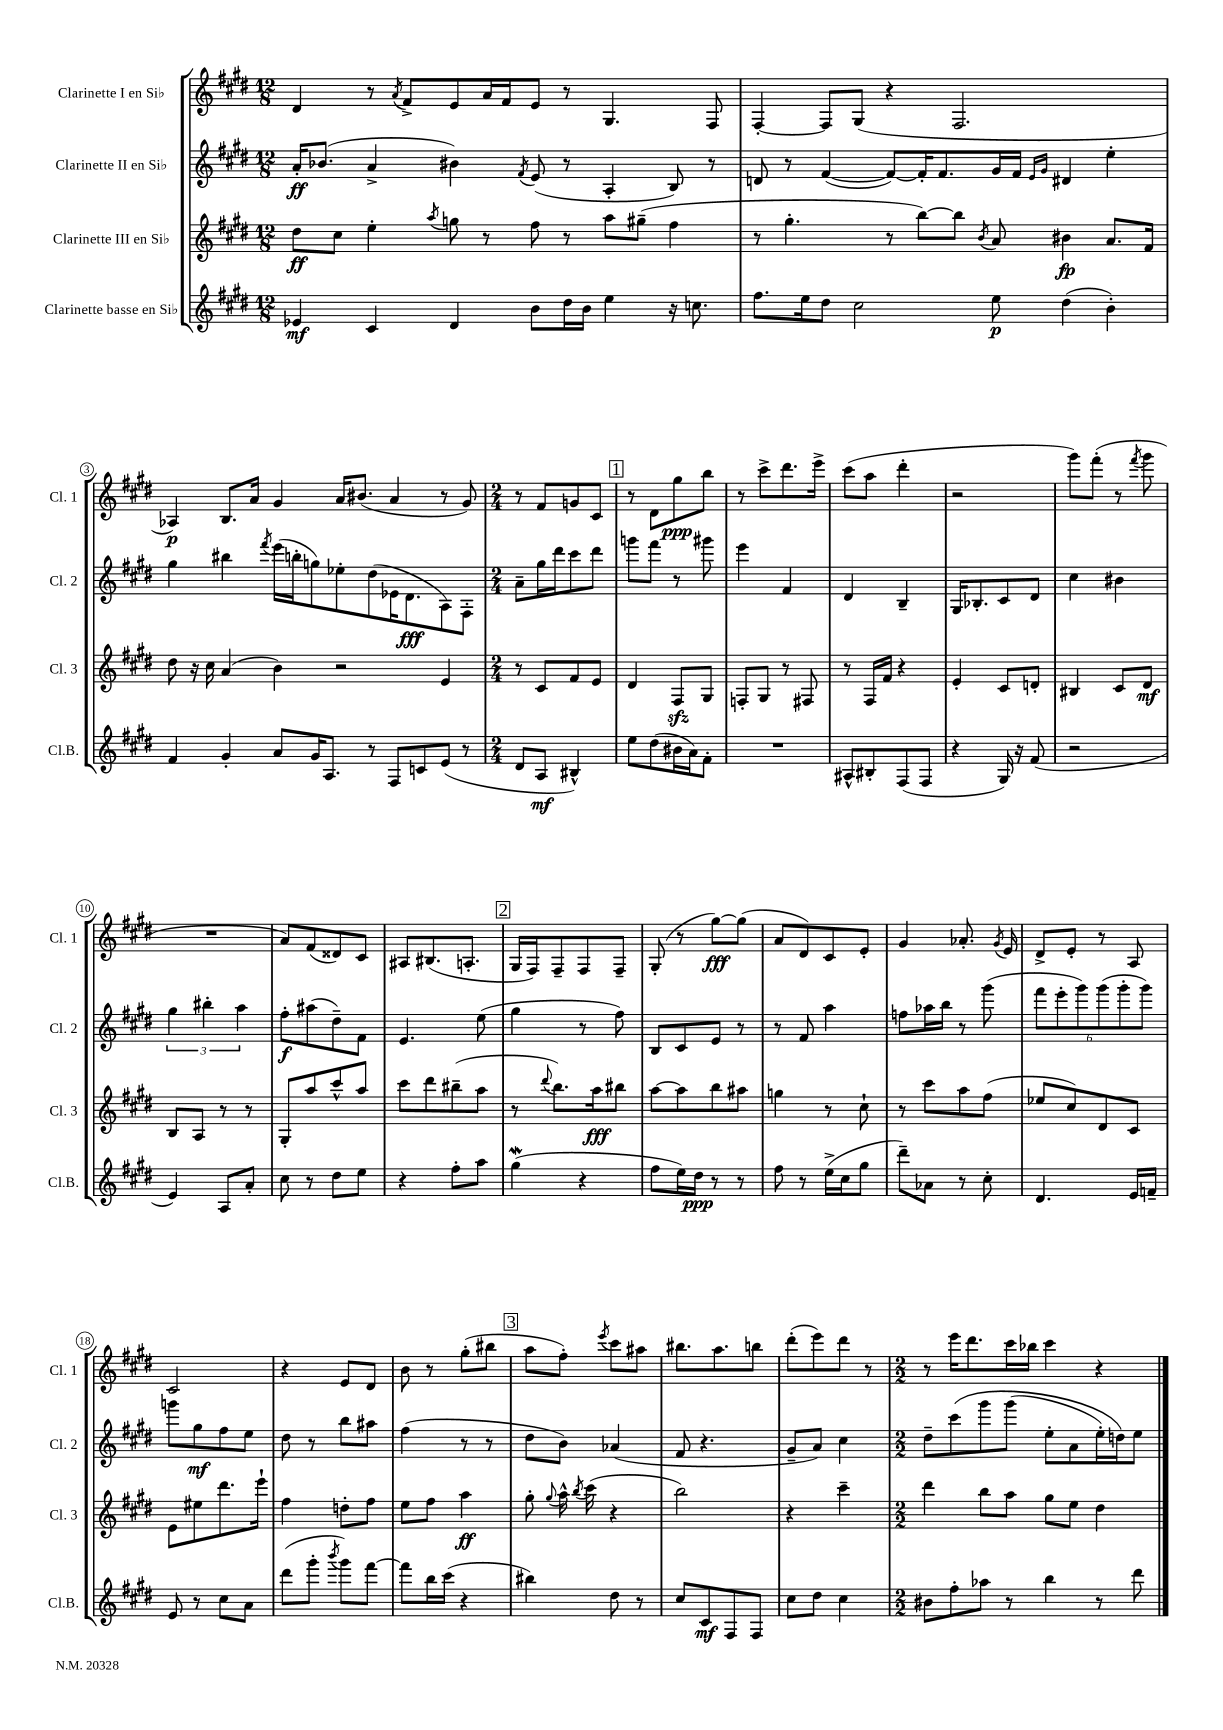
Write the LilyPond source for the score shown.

<<
\new StaffGroup <<
\new Staff = "s0" \with { instrumentName = "Clarinette I en Sib" shortInstrumentName = "Cl. 1" } {
    \clef treble \key e \major \numericTimeSignature \time 12/8
    \autoBeamOff dis'4 r8 \acciaccatura { a'8 } fis'8[-> e'8 a'16 fis'16 e'8] r8 gis4. fis8 |
    fis4~-. fis8[ gis8]( r4 fis2. |
    aes4\p) b8.[ a'16] gis'4 a'16[ bis'8.]( a'4 r8 gis'8) |
    \numericTimeSignature \time 2/4 r8 fis'8[ g'8 cis'8] |
    \mark \markup { \box "1" } r8 dis'8[ gis''8\ppp b''8] |
    r8 cis'''8[-> dis'''8. e'''16]-> |
    cis'''8[( a''8] dis'''4-. |
    r2 |
    gis'''8[) fis'''8]-.( r8 \acciaccatura { fis'''8 } gis'''8 |
    R2 |
    a'8[) fis'8( disis'8) cis'8] |
    ais8[ bis8.( a8.]-. |
    \mark \markup { \box "2" } gis16[ fis16) fis8-- fis8 fis8]-- |
    gis8-.( r8 gis''8[~\fff) gis''8]( |
    a'8[ dis'8) cis'8 e'8]-. |
    gis'4 aes'8.-. \acciaccatura { gis'8 } e'16 |
    dis'8[-> e'8]-. r8 a8 |
    cis'2 |
    r4 e'8[ dis'8] |
    b'8 r8 gis''8[-.( bis''8] |
    \mark \markup { \box "3" } a''8[ fis''8]-.) \acciaccatura { e'''8 } cis'''8[ ais''8] |
    bis''8.[ a''8. b''8] |
    dis'''8[-.( e'''8) dis'''8] r8 |
    \numericTimeSignature \time 2/2 r8 e'''16[ dis'''8. cis'''16 bes''16] cis'''4 r4 \bar "|." |
}
\new Staff = "s1" \with { instrumentName = "Clarinette II en Sib" shortInstrumentName = "Cl. 2" } {
    \clef treble \key e \major \numericTimeSignature \time 12/8
    \autoBeamOff a'16[-.\ff bes'8.]( a'4-> bis'4) \acciaccatura { fis'8 } e'8( r8 a4-. b8) r8 |
    d'8 r8 fis'4~( fis'8[~) fis'16-. fis'8. gis'16 fis'16] \grace { e'16[ gis'16] } dis'4 e''4-. |
    gis''4 bis''4 \acciaccatura { fis'''8 } e'''16[( b''16-. g''8) ees''8-. dis''8( ees'16 dis'8.\fff a8) fis8]-. |
    \numericTimeSignature \time 2/4 a'8[-- gis''16 dis'''16 cis'''8 dis'''8] |
    \mark \markup { \box "1" } g'''8[ fis'''8] r8 gis'''8 |
    e'''4 fis'4 |
    dis'4 b4-- |
    gis16[ bes8.-. cis'8 dis'8] |
    cis''4 bis'4 |
    \tuplet 3/2 { gis''4 bis''4-. a''4 } |
    fis''8[-.\f ais''8( dis''8--) fis'8] |
    e'4. e''8( |
    \mark \markup { \box "2" } gis''4 r8 fis''8) |
    b8[ cis'8 e'8] r8 |
    r8 fis'8 a''4 |
    f''8[ aes''16 b''16] r8 gis'''8( |
    \tuplet 6/4 { fis'''8[ e'''8-. gis'''8) gis'''8( gis'''8-. gis'''8]) } |
    g'''8[ gis''8\mf fis''8 e''8] |
    dis''8 r8 b''8[ ais''8] |
    fis''4( r8 r8 |
    \mark \markup { \box "3" } dis''8[ b'8]) aes'4( |
    fis'8 r4. |
    gis'8[-- a'8]) cis''4 |
    \numericTimeSignature \time 2/2 dis''8[-- cis'''8\( gis'''8 gis'''8]( e''8[-. a'8 e''16-.) d''16\) e''8] \bar "|." |
}
\new Staff = "s2" \with { instrumentName = "Clarinette III en Sib" shortInstrumentName = "Cl. 3" } {
    \clef treble \key e \major \numericTimeSignature \time 12/8
    \autoBeamOff dis''8[\ff cis''8] e''4-. \acciaccatura { a''8 } g''8 r8 fis''8 r8 a''8[ gis''8]--( fis''4 |
    r8 gis''4.-. r8 b''8[~) b''8] \acciaccatura { b'8 } a'8 bis'4\fp a'8.[ fis'16] |
    dis''8 r16 cis''16 a'4( b'4) r2 e'4 |
    \numericTimeSignature \time 2/4 r8 cis'8[ fis'8 e'8] |
    \mark \markup { \box "1" } dis'4 fis8[\sfz gis8] |
    f8[-. gis8] r8 fis8 |
    r8 fis16[ fis'16] r4 |
    e'4-. cis'8[ d'8]-. |
    bis4 cis'8[ dis'8]\mf |
    b8[ a8] r8 r8 |
    gis8[-. a''8 cis'''8-^ a''8] |
    cis'''8[ dis'''8 bis''8--( a''8] |
    \mark \markup { \box "2" } r8 \appoggiatura { dis'''8 } b''8.[) a''16\fff bis''8] |
    a''8[~ a''8 b''8 ais''8] |
    g''4 r8 cis''8-! |
    r8 cis'''8[ a''8 fis''8]( |
    ees''8[ cis''8) dis'8 cis'8] |
    e'8[ eis''8 dis'''8. e'''16]-! |
    fis''4 d''8[-. fis''8] |
    e''8[ fis''8] a''4\ff |
    \mark \markup { \box "3" } gis''8-. \appoggiatura { gis''8 } a''16-^ \acciaccatura { b''8 } cis'''16( r4 |
    b''2) |
    r4 cis'''4-- |
    \numericTimeSignature \time 2/2 dis'''4 b''8[ a''8] gis''8[ e''8] dis''4 \bar "|." |
}
\new Staff = "s3" \with { instrumentName = "Clarinette basse en Sib" shortInstrumentName = "Cl.B." } {
    \clef treble \key e \major \numericTimeSignature \time 12/8
    \autoBeamOff ees'4\mf cis'4 dis'4 b'8[ dis''16 b'16] e''4 r16 c''8. |
    fis''8.[ e''16 dis''8] cis''2 e''8\p dis''4( b'4-.) |
    fis'4 gis'4-. a'8[ gis'16 a8.] r8 fis8[ c'8 e'8]( r8 |
    \numericTimeSignature \time 2/4 dis'8[ a8]\mf bis4-^) |
    \mark \markup { \box "1" } e''8[ dis''8( bis'16 a'16) fis'8]-. |
    R2 |
    ais8[-^ bis8-. fis8( fis8] |
    r4 gis16) r16 fis'8( |
    r2 |
    e'4) a8[ a'8]-. |
    cis''8 r8 dis''8[ e''8] |
    r4 fis''8[-. a''8] |
    \mark \markup { \box "2" } gis''4\mordent( r4 |
    fis''8[ e''16) dis''16]\ppp r8 r8 |
    fis''8 r8 e''16[->( cis''16 gis''8] |
    dis'''8[--) aes'8] r8 cis''8-. |
    dis'4. e'16[ f'16]-- |
    e'8 r8 cis''8[ a'8] |
    dis'''8[( gis'''8]-. \acciaccatura { b'''8 } gis'''8[) fis'''8]~ |
    fis'''8[ b''16 cis'''16]( r4 |
    \mark \markup { \box "3" } bis''4) dis''8 r8 |
    cis''8[ cis'8\mf fis8 fis8] |
    cis''8[ dis''8] cis''4 |
    \numericTimeSignature \time 2/2 bis'8[ fis''8-. aes''8] r8 b''4 r8 dis'''8 \bar "|." |
}
>>
>>
\layout { \context { \Score \override BarNumber.stencil = #(make-stencil-circler 0.1 0.3 ly:text-interface::print) } }
